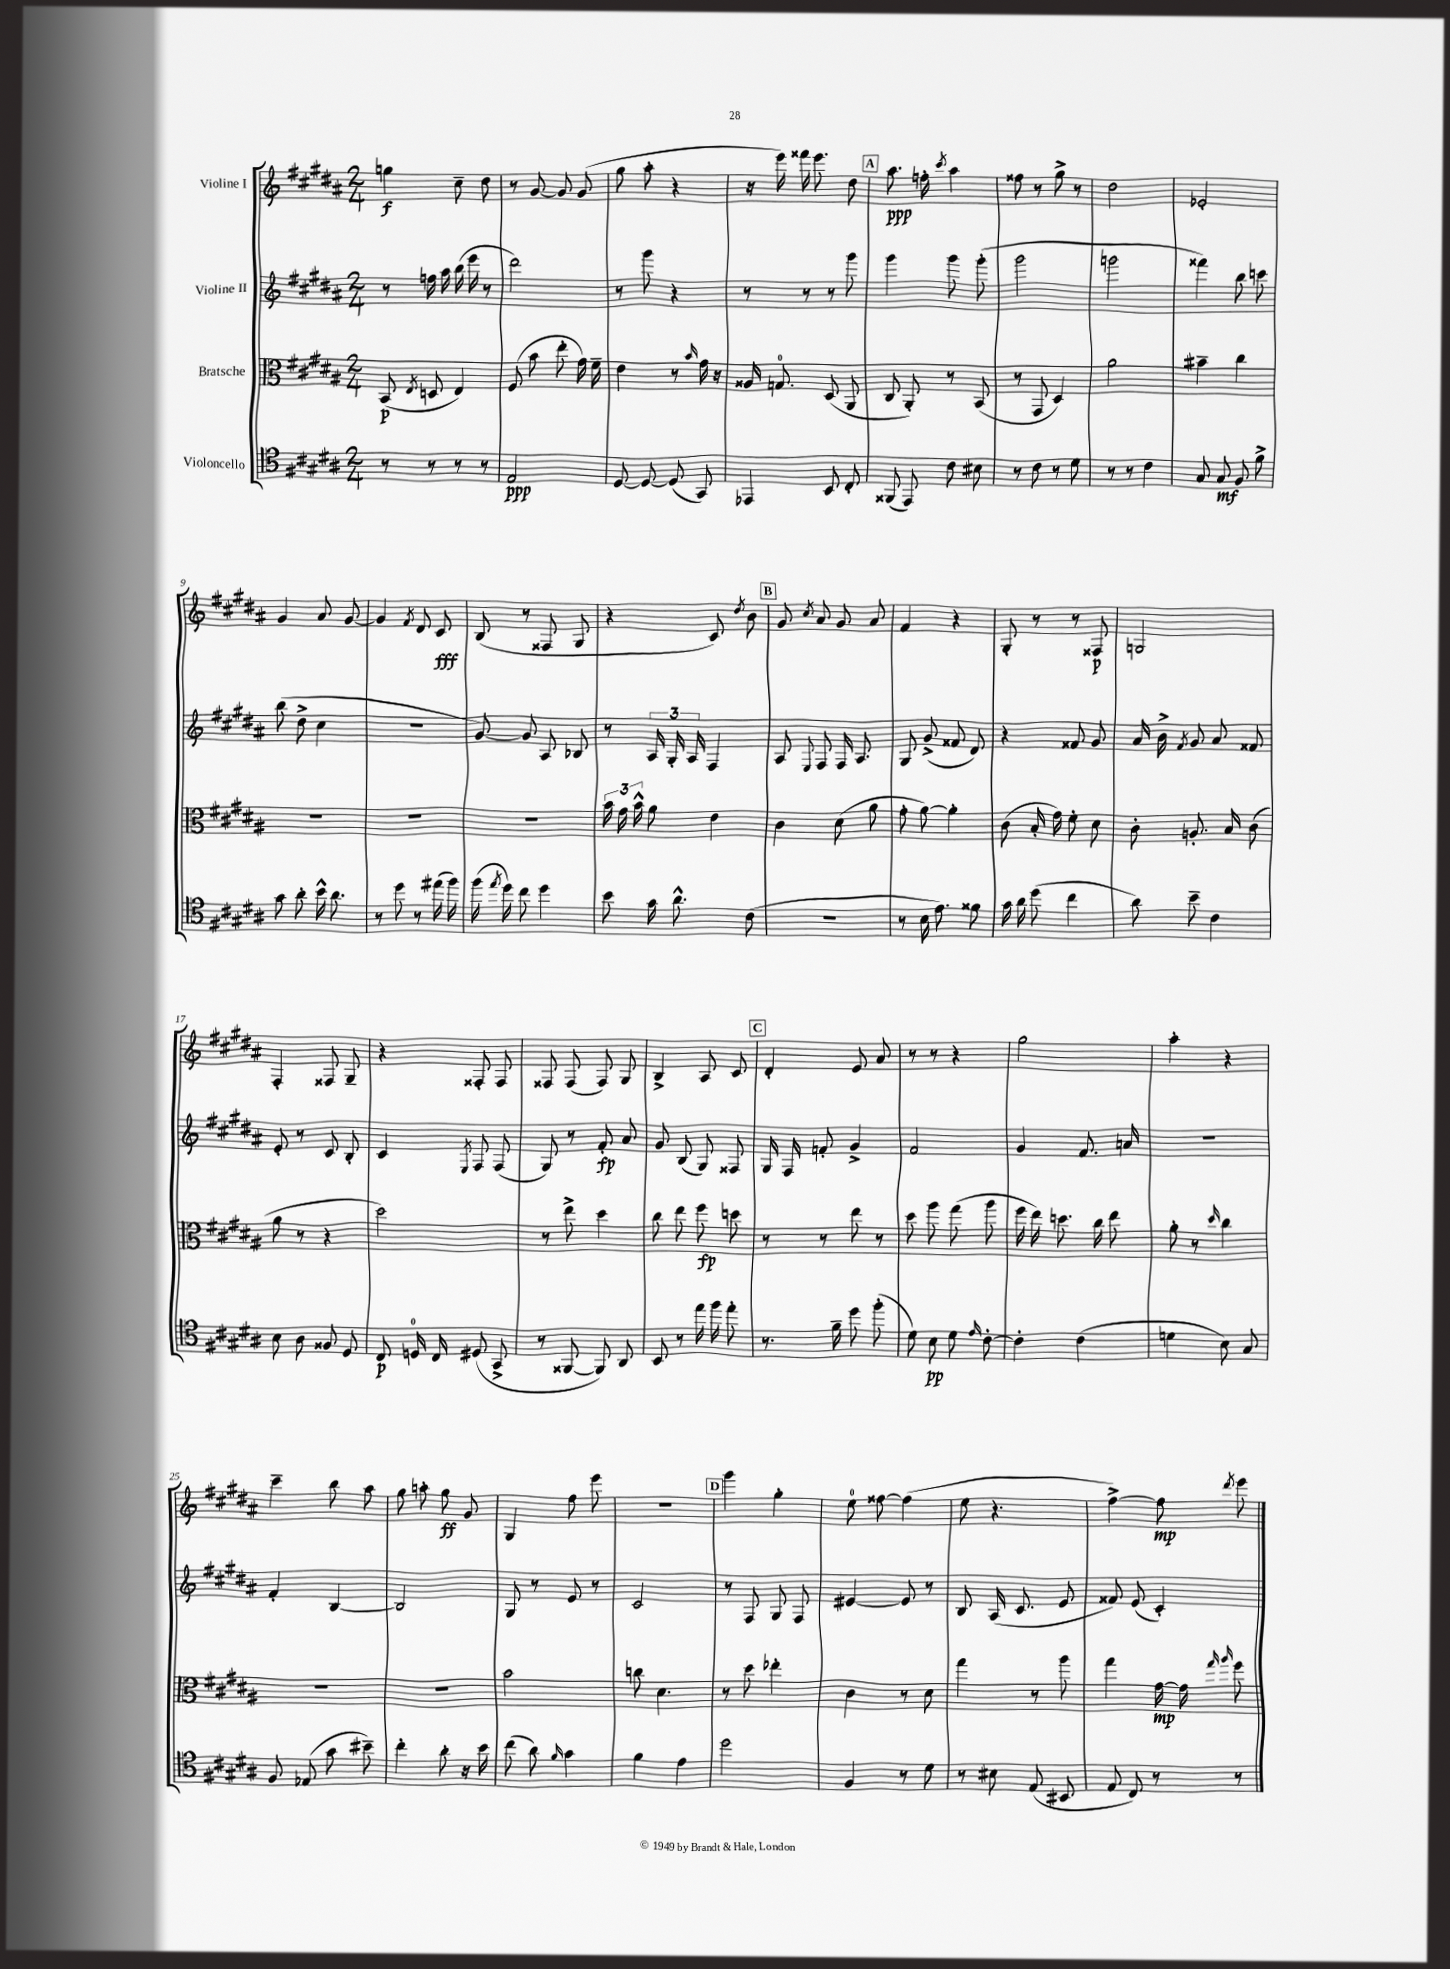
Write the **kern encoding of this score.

**kern	**kern	**kern	**kern
*staff4	*staff3	*staff2	*staff1
*clefC4	*clefC3	*clefG2	*clefG2
*k[f#c#g#d#a#]	*k[f#c#g#d#a#]	*k[f#c#g#d#a#]	*k[f#c#g#d#a#]
*M2/4	*M2/4	*M2/4	*M2/4
8r	(8BB	8r	4gg
.	8qE	.	.
8r	8D	16ff	.
.	.	16aa#	.
8r	4E)	(16bb	8cc#~
.	.	16eee	.
8r	.	8r	8dd#
=	=	=	=
2E	(8F#	2ddd#)	8r
.	8b	.	[8g#
.	8ee'	.	8g#]
.	16g#)	.	(8g#
.	16f#~	.	.
=	=	=	=
[8D#	4e	8r	8gg#
8D#_	.	8ggg#	8aa#'
(8D#]	8r	4r	4r
.	16qqb	.	.
8GG#)	16g#	.	.
.	16r	.	.
=	=	=	=
4EE-	16A##	8r	16r
.	8.G	.	16eee)
.	.	8r	16fff##
.	.	.	8.eee
8BB	(8D#	8r	.
8C#'	8AA#	8ggg#	8dd#
=	=	=	=
(8FF##	8C#	4ggg#	8.aa#
8EE)	8AA#')	.	.
.	.	.	16ff'
.	.	.	8qccc#
8c#	8r	8ggg#	4aa#
8B#	(8BB	(8ggg#'	.
=	=	=	=
8r	8r	2ggg#	8ff##
8c#	8GG#	.	8r
8r	4D#)	.	8gg#^
8d#	.	.	8r
=	=	=	=
8r	2a#	2ggg	2dd#
8r	.	.	.
4c#	.	.	.
=	=	=	=
8G#	4b#~	4fff##)	2e-'
8G#	.	.	.
8F#	4cc#	8bb	.
8f#^	.	8ccc	.
=	=	=	=
8g#	2r	(8bb	4g#
8a#'	.	8dd#^	.
16b^^	.	4cc#	8a#
8.a#	.	.	.
.	.	.	[8g#
=	=	=	=
8r	2r	2r	4g#]
8dd#	.	.	.
.	.	.	8qf#
8r	.	.	8d#
(16ee#	.	.	8c#
16ff#)	.	.	.
=	=	=	=
(16ff#	2r	[8g#)	(8B
8qee	.	.	.
16dd#)	.	.	.
8cc#	.	8g#]	8r
4dd#	.	8A#	8F##
.	.	8B-	8G#
=	=	=	=
8b	24b	8r	4r
.	24g#	.	.
.	24b^^	.	.
16g#	8a#	24A#	.
.	.	24G#'	.
8.a#^^	.	.	.
.	.	24A#	.
.	4e	4F#	8c#)
.	.	.	8qdd#
(8c#	.	.	8b
=	=	=	=
2r	4c#	8A#	8g#
.	.	8qqE	8qcc#
.	.	8F#	8a#
.	(8d#	16F#	8g#
.	.	8.A#	.
.	8a#	.	8a#
=	=	=	=
8r	8g#'	8G#	4f#
16B	[8a#)	(8g#^	.
8.e)	.	.	.
.	4a#']	8f##	4r
8f##	.	8d#)	.
=	=	=	=
16g#	(8c#	4r	8G#'
16a#	.	.	.
(8dd#	16B'	.	8r
.	16g#)	.	.
4cc#	8f#'	8f##	8r
.	8d#	8g#	8F##
=	=	=	=
8a#)	8c#'	16a#	2G
.	.	16b^	.
.	.	8qf#	.
8b~	8.A'	8g#	.
4c#	.	8a#	.
.	16B	.	.
.	(8c#	8f##	.
=	=	=	=
8B	8a#	8e'	4F#'
8A#	8r	8r	.
8F##	4r	8c#	8F##
8D#	.	8B'	8G#~
=	=	=	=
8C#	2dd#)	4c#	4r
16D	.	.	.
16C#	.	.	.
.	.	8qE	.
(8D#	.	8F#	8F##'
8GG#^	.	(8F#	8F##
=	=	=	=
8r	8r	8G#)	8F##
[8FF##	8ee^	8r	(8F##
8FF##])	4dd#	8f#'	8F##)
8AA#	.	8a#	8G#
=	=	=	=
8BB	8cc#	8g#	4B^
8r	8ee	(8B	.
16ee	8ff#	8G#)	8A#
16ff#	.	.	.
8ee'	8dd	8F##	8c#
=	=	=	=
8.r	8r	16G#	4d#'
.	.	16F#	.
.	8r	8f'	.
16f#~	.	.	.
8dd#	8ee	4g#^	8e
(8ff#'	8r	.	8a#
=	=	=	=
8d#)	8dd#	2f#	8r
8B	8aa#	.	8r
8d#	(8gg#	.	4r
16qqe	.	.	.
[8c#'	8aa#	.	.
=	=	=	=
4c#']	16ff#	4g#	2gg#
.	16ee)	.	.
.	8.dd	.	.
(4c#	.	8.f#	.
.	16cc#	.	.
.	8ee	.	.
.	.	16a	.
=	=	=	=
4d	8a#'	2r	4aa#'
.	8r	.	.
.	16qqdd#	.	.
8B)	4cc#	.	4r
8G#	.	.	.
=	=	=	=
8F#	2r	4f#'	4ccc#~
(8E-	.	.	.
8g#	.	[4B	8bb
8b#~)	.	.	8aa#
=	=	=	=
4cc#'	2r	2B]	8gg#
.	.	.	8aa'
8a#'	.	.	8gg#
16r	.	.	8g#
16b	.	.	.
=	=	=	=
(8cc#	2b	8G#	4G#
8a#)	.	8r	.
16qqf#	.	.	.
4g#	.	8e	8ff#
.	.	8r	8eee
=	=	=	=
4f#	8cc	2c#	2r
.	4.d#	.	.
4e	.	.	.
=	=	=	=
2dd#	8r	8r	4ggg#
.	8dd#	8F#	.
.	4ee-'	8G#	4gg#'
.	.	8F#	.
=	=	=	=
4F#	4c#	[4e#	8ee
.	.	.	[8ff##
8r	8r	8e#]	(4ff##]
8d#	8d#	8r	.
=	=	=	=
8r	4gg#	8B	8ee
8B#	.	(16A#	4.r
.	.	8.c#	.
(8E	8r	.	.
8BB#	8aa#	8e	.
=	=	=	=
8E	4gg#	8f##)	[4ff#^)
8C#)	.	(8e	.
8r	[16g#	4c#')	8ff#]
.	16g#]	.	.
.	16qqgg#	.	.
.	16qqaa#	.	8qddd#
8r	8ff#	.	8eee
==	==	==	==
*-	*-	*-	*-
